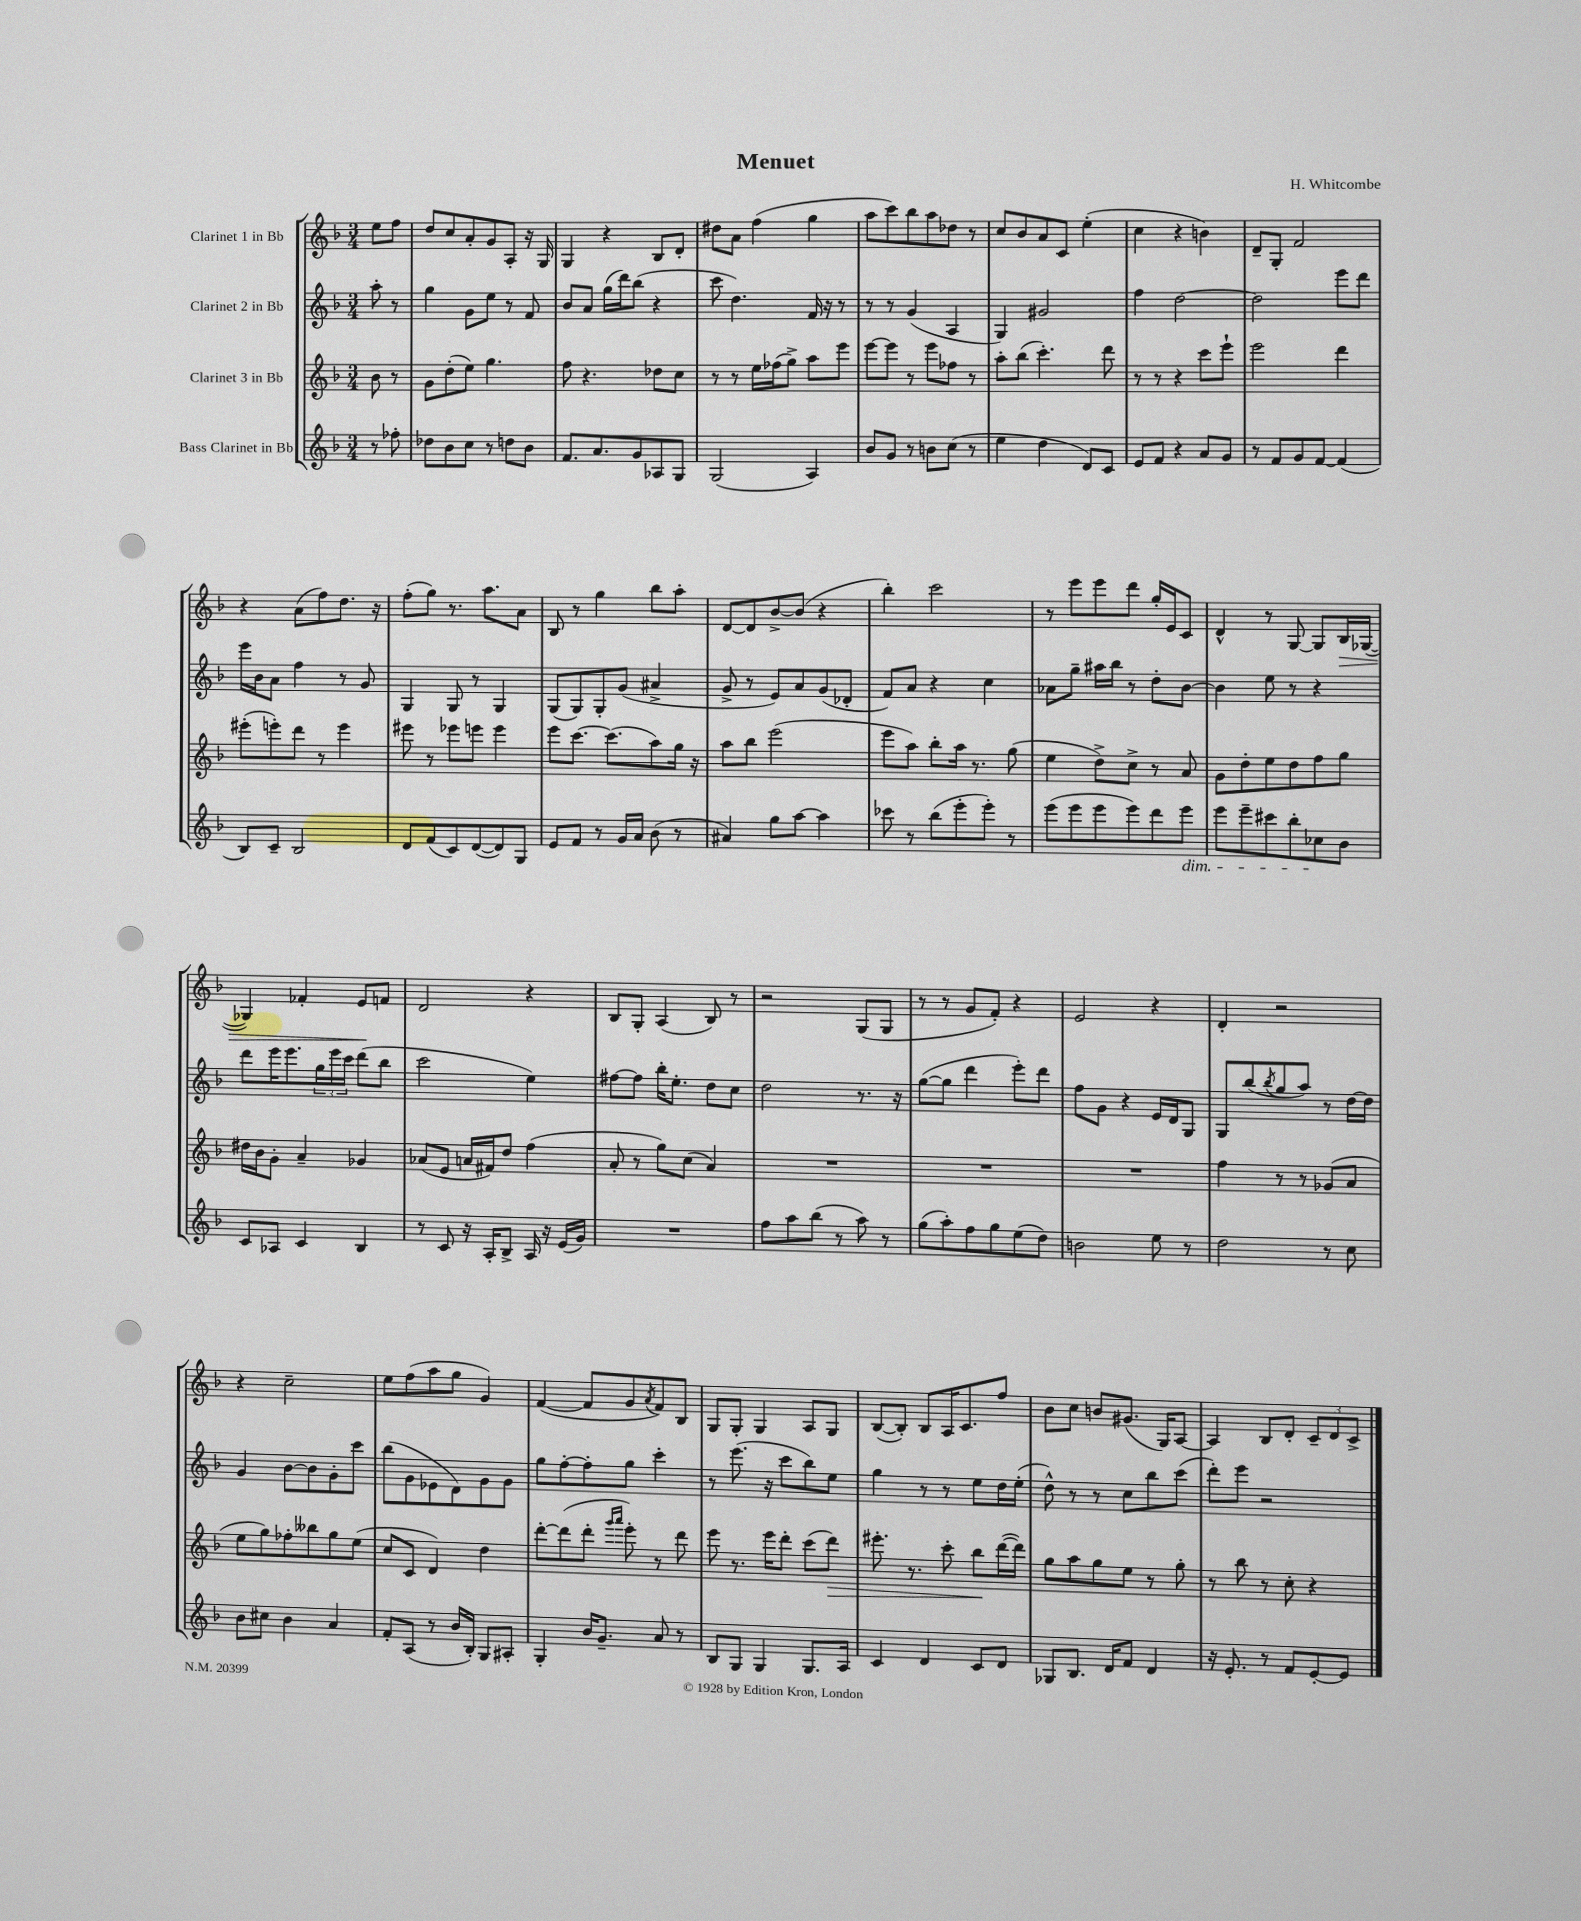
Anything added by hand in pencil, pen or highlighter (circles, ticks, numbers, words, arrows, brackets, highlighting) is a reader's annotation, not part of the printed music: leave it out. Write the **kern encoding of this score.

**kern	**kern	**kern	**kern
*staff4	*staff3	*staff2	*staff1
*clefG2	*clefG2	*clefG2	*clefG2
*k[b-]	*k[b-]	*k[b-]	*k[b-]
*M3/4	*M3/4	*M3/4	*M3/4
8r	8b-	8aa'	8ee
8ff-'	8r	8r	8ff
=	=	=	=
8dd-	8g	4gg	8dd
8b-	(8dd'	.	8cc
8cc	8ee)	8g	8a'
8r	4.gg	8ee	8g
8dd	.	8r	8A'
8b-	.	8f	16r
.	.	.	16G
=	=	=	=
8.f	8ff	8b-	4G
.	4.r	8a	.
8.a	.	.	.
.	.	(16gg	4r
.	.	16ddd)	.
8g	.	(8bb-	.
8A-	8dd-	4r	8B-
8G	8cc	.	8d'
=	=	=	=
(2G	8r	8ccc	8dd#
.	8r	4.dd)	8a
.	16ee	.	(4ff
.	(16ff-	.	.
.	8gg^)	.	.
4A)	8aa	16f	4gg
.	.	16r	.
.	8eee	8r	.
=	=	=	=
8b-	[8eee	8r	8aa
8g	8eee]	8r	8ccc)
8r	8r	(4g	8bb-
8b	8eee	.	8aa
(8cc	8ff-	4A	8dd-
8r	8r	.	8r
=	=	=	=
4ee	8aa'	4G)	8cc
.	(8bb-	.	8b-
4dd	4.ccc')	2g#	8a
.	.	.	8c
8d)	.	.	(4ee'
8c	8ddd	.	.
=	=	=	=
8e	8r	4ff	4cc
8f	8r	.	.
4r	4r	[2dd	4r
8a	8ccc	.	4b)
8g	8eee`	.	.
=	=	=	=
8r	2eee	2dd]	8d~
8f	.	.	8G'
8g	.	.	2f
[8f	.	.	.
(4f]	4ddd	8eee	.
.	.	8ddd	.
=	=	=	=
8B-)	(8eee#'	16eee	4r
.	.	16b-	.
8c~	8eee')	8a	.
2B-	8ddd	4ff	(8a
.	8r	.	8ff)
.	4eee	8r	8.dd
.	.	8g	.
.	.	.	16r
=	=	=	=
8d	8eee#	4G	(8ff'
(8f	8r	.	8gg)
8c)	8eee-	8G	8.r
([8d	8eee	8r	.
.	.	.	8.aa
8d])	4eee	4G	.
8G	.	.	8a
=	=	=	=
8e	8eee	(8G	8B-
8f	[8.ccc	8G)	8r
8r	.	8G'	4gg
.	(8.ccc]	.	.
16g	.	(8g	.
16a	.	.	.
(8b-	8aa)	4a#^	8bb-
8r	16gg	.	8aa'
.	16r	.	.
=	=	=	=
4a#)	8aa	8g^	[8d
.	8bb-	8r	8d]
8gg	(2eee	8e)	[8b-^
[8aa	.	8a	(8b-]
4aa]	.	(8g	4r
.	.	8d-'	.
=	=	=	=
8ccc-	8eee	8f)	4bb-')
8r	8aa)	8a	.
(8bb-	8bb-'	4r	2ccc
8eee'	16aa	.	.
.	8.r	.	.
8eee')	.	4cc	.
8r	(8gg	.	.
=	=	=	=
(8eee	4ee	8a-	8r
8eee	.	8gg~	8eee
8eee	8dd^)	16aa#	8eee
.	.	16bb-	.
8eee)	8cc^	8r	8ddd
8ddd	8r	8dd'	16gg'
.	.	.	16e
8eee	8a	[8b-	8c
=	=	=	=
8eee	8g	4b-]	4d^^
8eee~	8dd'	.	.
8ccc#	8ee	8ee	8r
8bb-'	8dd	8r	[8G
8cc-	8ff	4r	8G]
8b-	8gg	.	16B-
.	.	.	([16G-
=	=	=	=
8c	16dd#	8ddd	4G-])
.	16b-	.	.
8A-	8g'	16eee	.
.	.	8.eee	.
4c	4a~	.	4f-'
.	.	24gg	.
.	.	24eee	.
.	.	24ccc	.
4B-	4g-	(8ddd	8e
.	.	8bb-	8f
=	=	=	=
8r	(8a-	2ccc	2d
8c	8e	.	.
16r	16a	.	.
16A'	16f#)	.	.
8B-^	8dd	.	.
16A	(4ff	4ee)	4r
16r	.	.	.
(16e	.	.	.
16g)	.	.	.
=	=	=	=
2.r	8a'	[8ff#	8B-
.	8r	8ff#]	8G'
.	8gg)	16bb-'	(4A
.	.	8.ee'	.
.	(8cc	.	.
.	4a)	8dd	8B-)
.	.	8cc	8r
=	=	=	=
8ff	2.r	2dd	2r
8aa	.	.	.
(8bb-	.	.	.
8r	.	.	.
8aa)	.	8.r	(8G
8r	.	.	8G
.	.	16r	.
=	=	=	=
(8gg	2.r	([8gg	8r
8aa')	.	8gg]	8r
8ff	.	4ddd	8g
8gg	.	.	8f')
(8ee	.	8eee')	4r
8dd)	.	8ddd	.
=	=	=	=
2b	2.r	8ff	2e
.	.	8g	.
.	.	4r	.
8ee	.	16e	4r
.	.	16d	.
8r	.	8G	.
=	=	=	=
2dd	4ff	8G	4d'
.	.	(8bb-	.
.	.	8qbb-	.
.	8r	8gg	2r
.	8r	8aa)	.
8r	(8g-	8r	.
8cc	8a	[16dd	.
.	.	16dd]	.
=	=	=	=
8b-	8ee	4g	4r
8cc#	8gg)	.	.
4b-	8ff-'	[8b-	2cc~
.	8bb--	8b-]	.
4a	8gg	8g'	.
.	(8ee	8ccc	.
=	=	=	=
8f'	8cc	(8bb-	8ee
(8A	8c	8g	(8ff
8r	4d)	8e-	8aa
16b-	.	8d)	8gg
16B-')	.	.	.
8G	4dd	8g	4g)
8A#'	.	8g	.
=	=	=	=
4G'	[8ddd'	8gg	([4f
.	(8ddd]	[8ff'	.
16b-	8ddd'	8ff']	8f]
8.g~	.	.	.
.	16qqggg	.	.
.	16qqaaa	.	.
.	8eee')	8gg	8g
.	.	.	8qa
8a	8r	4ccc'	8f)
8r	8ddd	.	8B-
=	=	=	=
8B-	8eee	8r	8G
8G	8.r	(8.eee	8G'
4G	.	.	4G
.	16eee	16r	.
.	8ddd'	8ccc	.
8.G	(8ccc	8bb-)	8A
.	8ddd)	8ee	8G
16A	.	.	.
=	=	=	=
4c	8.eee#'	4gg	([8B-
.	.	.	8B-'])
.	8.r	.	.
4d	.	8r	8B-
.	8ccc'	8r	16A
.	.	.	8.c
8c	8bb-	8ee	.
8d	([16ddd	16dd	8ff
.	16ddd])	(16ee'	.
=	=	=	=
8G-	8gg	8dd^^)	8b-
8.B-	8aa	8r	8cc
.	8gg	8r	8b
16d	.	.	.
8f	8ee	8cc	(8.g#
4d	8r	8bb-	.
.	.	.	16G)
.	8gg'	(8ccc	[8A
=	=	=	=
16r	8r	8ddd')	4A]
8.e'	.	.	.
.	8bb-	8eee	.
8r	8r	2r	8B-
8f	8cc'	.	8d'
[8e'	4r	.	12c~
.	.	.	12d
8e]	.	.	.
.	.	.	12c^
==	==	==	==
*-	*-	*-	*-
